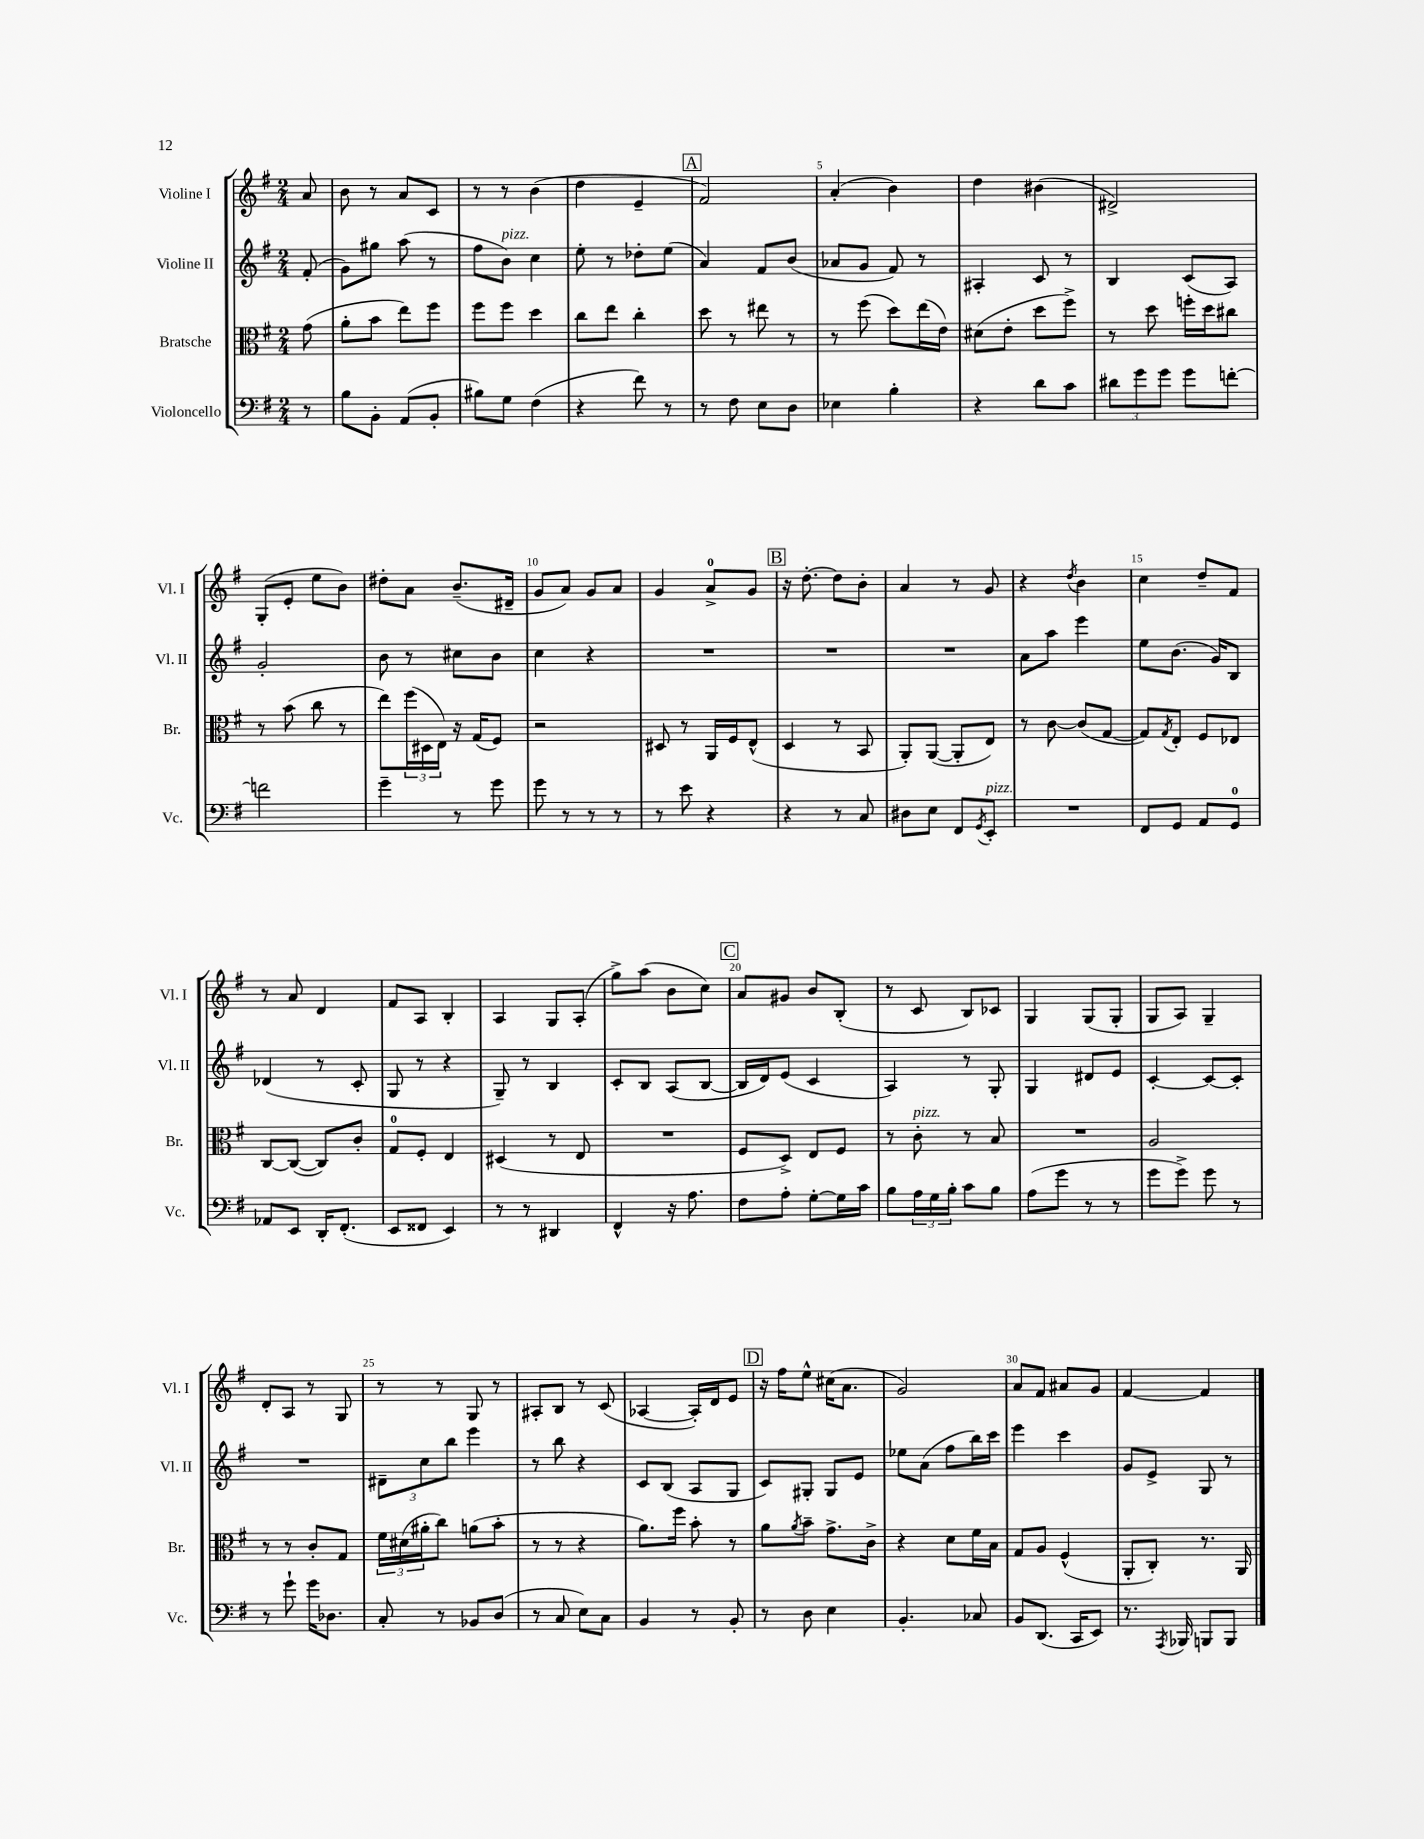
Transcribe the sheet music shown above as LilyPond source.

<<
\new StaffGroup <<
\new Staff = "s0" \with { instrumentName = "Violine I" shortInstrumentName = "Vl. I" } {
    \clef treble \key g \major \numericTimeSignature \time 2/4 \partial 8
    a'8 |
    b'8 r8 a'8 c'8 |
    r8 r8 b'4( |
    d''4 e'4-- |
    \mark \markup { \box "A" } fis'2) |
    a'4-.( b'4) |
    d''4 bis'4( |
    dis'2->) |
    g8-.( e'8-. e''8 b'8) |
    dis''8-. a'8 b'8.--( dis'16-- |
    g'8 a'8) g'8 a'8 |
    g'4 a'8-0-> g'8 |
    \mark \markup { \box "B" } r16 d''8.~-. d''8 b'8-. |
    a'4 r8 g'8 |
    r4 \acciaccatura { d''8 } b'4 |
    c''4 d''8-- fis'8 |
    r8 a'8 d'4 |
    fis'8 a8 b4-. |
    a4 g8 a8-.( |
    g''8->) a''8( b'8 c''8) |
    \mark \markup { \box "C" } a'8 gis'8 b'8 b8-.( |
    r8 c'8 b8) ces'8 |
    g4 g8( g8-. |
    g8 a8) g4-- |
    d'8-. a8 r8 g8 |
    r8 r8 g8 r8 |
    ais8-. b8 r8 c'8( |
    aes4~ aes16-.) d'16 e'8 |
    \mark \markup { \box "D" } r16 fis''16 e''8-^ cis''16( a'8. |
    g'2) |
    a'8 fis'8 ais'8 g'8 |
    fis'4~ fis'4 \bar "|." |
}
\new Staff = "s1" \with { instrumentName = "Violine II" shortInstrumentName = "Vl. II" } {
    \clef treble \key g \major \numericTimeSignature \time 2/4 \partial 8
    fis'8-.( |
    g'8) gis''8 a''8( r8 |
    fis''8 b'8^\markup { \italic "pizz." }) c''4 |
    e''8-. r8 des''8-. e''8( |
    \mark \markup { \box "A" } a'4) fis'8 b'8( |
    aes'8 g'8 fis'8) r8 |
    ais4-. c'8 r8 |
    b4 c'8( a8) |
    g'2-. |
    b'8 r8 cis''8 b'8 |
    c''4 r4 |
    R2 |
    \mark \markup { \box "B" } R2 |
    R2 |
    a'8 a''8 e'''4 |
    e''8 b'8.( g'16) b8 |
    des'4( r8 c'8-. |
    g8 r8 r4 |
    g8--) r8 b4 |
    c'8-. b8 a8( b8~ |
    \mark \markup { \box "C" } b16 d'16) e'8( c'4 |
    a4) r8 g8-. |
    g4 dis'8 e'8 |
    c'4~-. c'8~ c'8-. |
    R2 |
    \tuplet 3/2 { dis'8-- c''8 b''8 } e'''4 |
    r8 b''8 r4 |
    c'8 b8( a8 g8 |
    \mark \markup { \box "D" } c'8) gis8-. gis8 e'8 |
    ees''8 a'8( fis''8 b''16) c'''16 |
    e'''4 c'''4 |
    g'8 e'8-> g8 r8 \bar "|." |
}
\new Staff = "s2" \with { instrumentName = "Bratsche" shortInstrumentName = "Br." } {
    \clef alto \key g \major \numericTimeSignature \time 2/4 \partial 8
    g'8( |
    a'8-. b'8 e''8) fis''8 |
    fis''8 fis''8 d''4 |
    c''8 e''8 c''4-. |
    \mark \markup { \box "A" } d''8 r8 eis''8 r8 |
    r8 fis''8( d''8) e''16( e'16) |
    dis'8( e'8-. d''8 fis''8->) |
    r8 d''8 f''16-. d''16 cis''8 |
    r8 b'8( c''8 r8 |
    e''8) \tuplet 3/2 { fis''16( dis16 e16) } r16 g16( fis8) |
    r2 |
    dis8 r8 a,16 fis16 e8-^( |
    \mark \markup { \box "B" } d4 r8 b,8 |
    a,8-.) a,8~( a,8-. e8) |
    r8 c'8~ c'8( g8~ |
    g8) \acciaccatura { g8 } e8-. fis8 ees8 |
    c8~ c8~( c8) c'8-. |
    g8-0 fis8-. e4 |
    dis4( r8 e8 |
    R2 |
    \mark \markup { \box "C" } fis8 d8->) e8 fis8 |
    r8 c'8-.^\markup { \italic "pizz." } r8 b8 |
    R2 |
    a2 |
    r8 r8 c'8-. g8 |
    \tuplet 3/2 { fis'16 dis'16( ais'16-. } c''8) a'8( b'8-. |
    r8 r8 r4 |
    a'8.) fis''16 b'8-. r8 |
    \mark \markup { \box "D" } a'8 \acciaccatura { a'8 } b'8-- g'8.-> c'16-> |
    r4 d'8 fis'16 b16 |
    g8 a8 fis4-^( |
    a,8-. c8-.) r8. a,16 \bar "|." |
}
\new Staff = "s3" \with { instrumentName = "Violoncello" shortInstrumentName = "Vc." } {
    \clef bass \key g \major \numericTimeSignature \time 2/4 \partial 8
    r8 |
    b8 b,8-. a,8( b,8-. |
    bis8) g8 fis4( |
    r4 fis'8) r8 |
    \mark \markup { \box "A" } r8 fis8 e8 d8 |
    ees4 b4-. |
    r4 d'8 c'8 |
    \tuplet 3/2 { dis'8 g'8 g'8 } g'8 f'8~-. |
    f'2 |
    g'4-- r8 g'8 |
    g'8 r8 r8 r8 |
    r8 e'8 r4 |
    \mark \markup { \box "B" } r4 r8 c8 |
    dis8 e8 fis,8 \acciaccatura { g,8 } e,8-.^\markup { \italic "pizz." } |
    R2 |
    fis,8 g,8 a,8 g,8-0 |
    aes,8 e,8 d,16-. fis,8.-.( |
    e,8 fisis,8 e,4) |
    r8 r8 dis,4 |
    fis,4-^ r16 a8. |
    \mark \markup { \box "C" } fis8 a8-. g8~-. g16 c'16 |
    b8 \tuplet 3/2 { a16 g16 b16-. } c'8 b8 |
    a8( g'8 r8 r8 |
    g'8 g'8->) g'8 r8 |
    r8 g'8-! g'16 des8. |
    c8-. r8 bes,8 d8( |
    r8 c8 e8) c8 |
    b,4 r8 b,8-. |
    \mark \markup { \box "D" } r8 d8 e4 |
    b,4.-. ces8 |
    b,8 d,8.( c,16 e,8) |
    r8. \acciaccatura { a,,8 } bes,,16 b,,8 b,,8 \bar "|." |
}
>>
>>
\layout { \context { \Score \override BarNumber.break-visibility = ##(#f #t #t) barNumberVisibility = #(every-nth-bar-number-visible 5) } }
